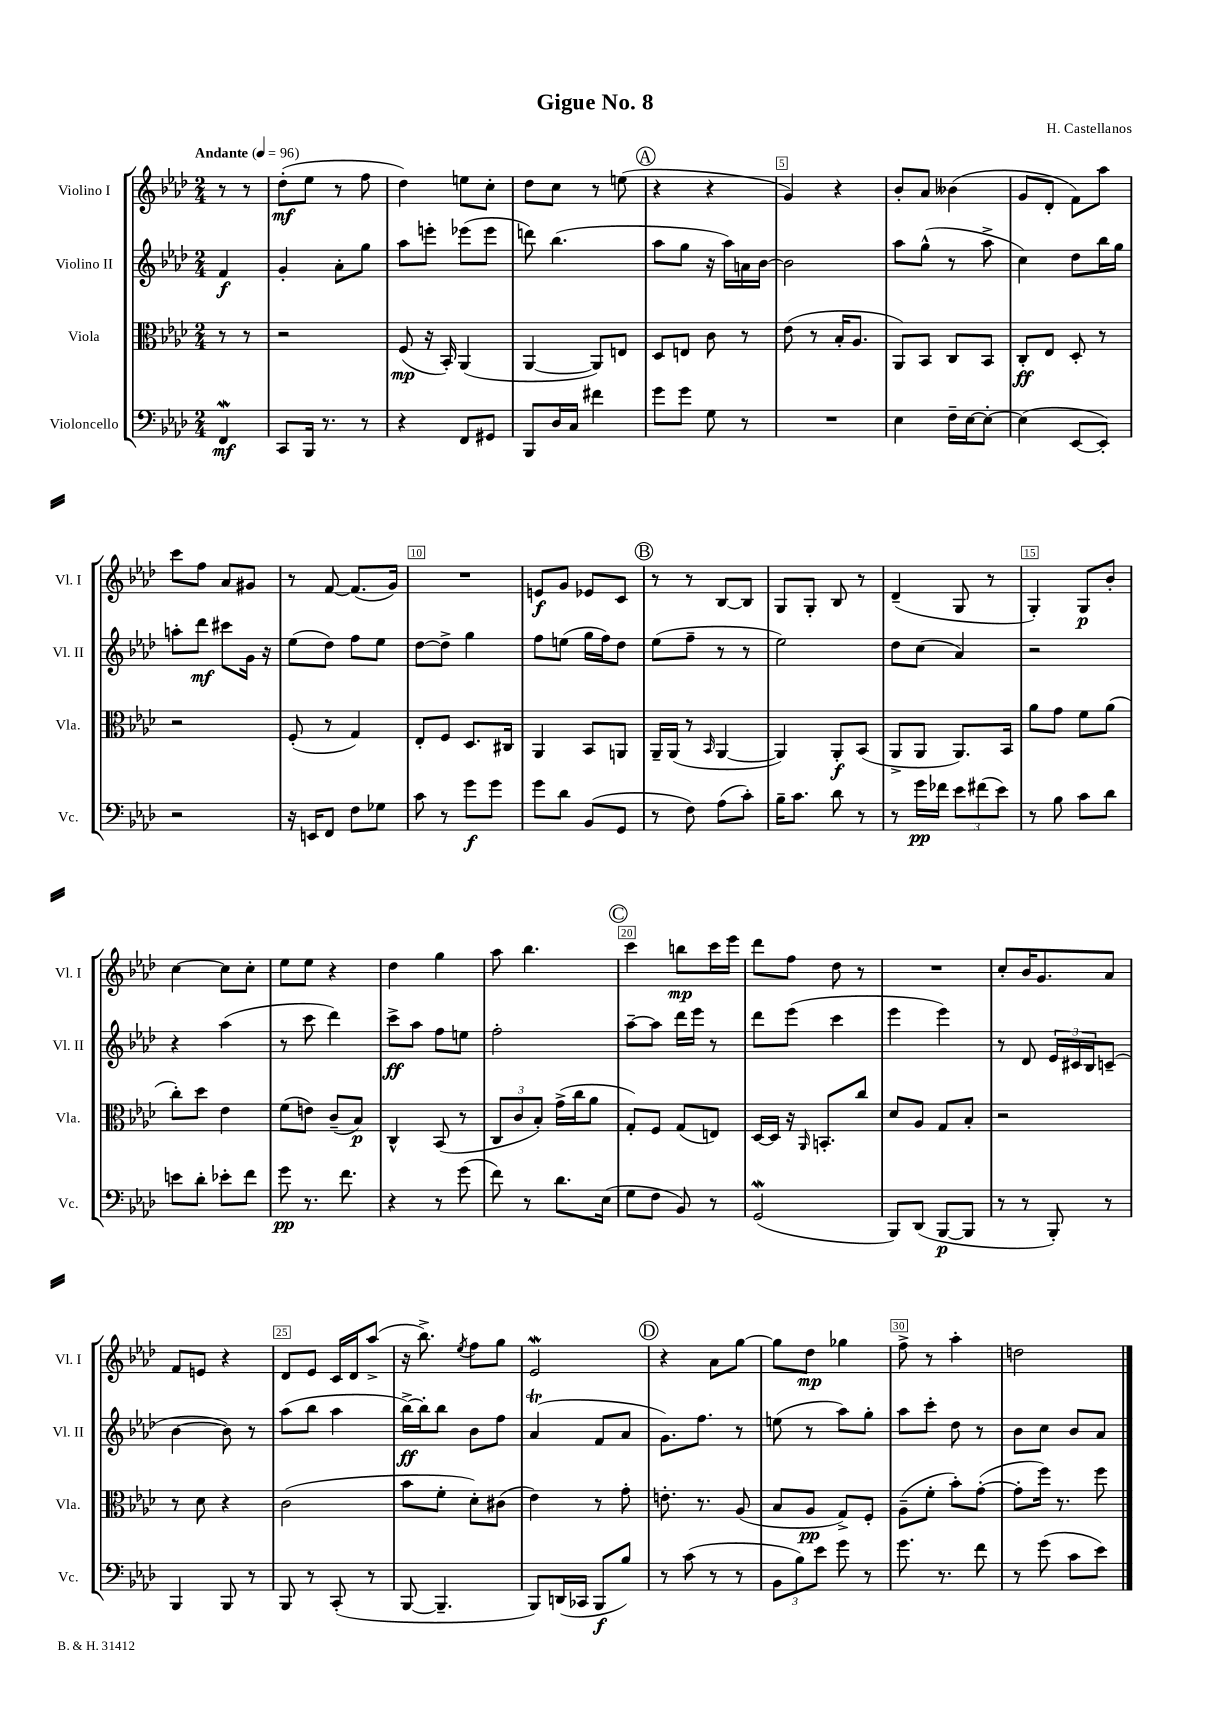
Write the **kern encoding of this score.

**kern	**kern	**kern	**kern
*staff4	*staff3	*staff2	*staff1
*clefF4	*clefC3	*clefG2	*clefG2
*k[b-e-a-d-]	*k[b-e-a-d-]	*k[b-e-a-d-]	*k[b-e-a-d-]
*M2/4	*M2/4	*M2/4	*M2/4
*MM96	*MM96	*MM96	*MM96
4FF	8r	4f	8r
.	8r	.	8r
=	=	=	=
8CC	2r	4g'	(8dd-'
16BBB-	.	.	8ee-
8.r	.	.	.
.	.	8a-'	8r
8r	.	8gg	8ff
=	=	=	=
4r	(8F	8aa-	4dd-)
.	16r	8eee'	.
.	16BB-')	.	.
8FF	(4AA-	(8eee-	8ee
8GG#	.	8eee-	8cc'
=	=	=	=
8BBB-	[4AA-	8ddd)	8dd-
16D-	.	(4.bb-	8cc
16C	.	.	.
4f#	8AA-])	.	8r
.	8E	.	(8ee
=	=	=	=
8g	8D-	8aa-	4r
8g	8E	8gg	.
8G	8c	16r	4r
.	.	16aa-)	.
8r	8r	16a	.
.	.	[16b-	.
=	=	=	=
2r	(8e-	2b-]	4g)
.	8r	.	.
.	16B-'	.	4r
.	8.A-	.	.
=	=	=	=
4E-	8AA-)	8aa-	8b-'
.	8BB-	(8gg^^	8a-
16F~	8C	8r	(4b--
[16E-	.	.	.
8E-'_	8BB-	8aa-^	.
=	=	=	=
(4E-]	8C'	4cc)	8g
.	8E-	.	8d-'
[8EE-	8D-'	8dd-	8f)
8EE-'])	8r	16bb-	8aa-
.	.	16gg	.
=	=	=	=
2r	2r	8aa'	8ccc
.	.	8ddd-	8ff
.	.	8ccc#	8a-
.	.	16g	8g#
.	.	16r	.
=	=	=	=
16r	(8F'	(8ee-	8r
16EE	.	.	.
8FF	8r	8dd-)	[8f
8F	4G)	8ff	(8.f]
8G-	.	8ee-	.
.	.	.	16g)
=	=	=	=
8c	8E-'	[8dd-	2r
8r	8F	8dd-^]	.
8g	8.D-	4gg	.
8g	.	.	.
.	16C#	.	.
=	=	=	=
8g	4AA-	8ff	8e
8d-	.	(8ee	8g
(8BB-	8BB-	16gg	8e-
.	.	16ff)	.
8GG	8AA	8dd-	8c
=	=	=	=
8r	16AA-~	(8ee-	8r
.	(16AA-	.	.
8F)	8r	8ff~	8r
.	16qqBB-	.	.
(8A-	[4AA-	8r	[8B-
8c')	.	8r	8B-]
=	=	=	=
16B-~	4AA-])	2ee-)	8G
8.c	.	.	.
.	.	.	8G'
8d-	8AA-'	.	8B-
8r	(8BB-	.	8r
=	=	=	=
8r	8AA-^	8dd-	(4d-~
16g	8AA-	(8cc	.
16f-	.	.	.
12e-	8.AA-)	4a-)	8G
(12f#	.	.	.
.	.	.	8r
12e-)	.	.	.
.	16BB-	.	.
=	=	=	=
8r	8a-	2r	4G')
8B-	8g	.	.
8c	8f	.	8G
8d-	(8a-	.	8b-'
=	=	=	=
8e	8cc')	4r	[4cc
8d-'	8dd-	.	.
8e-'	4e-	(4aa-	8cc]
8f	.	.	8cc'
=	=	=	=
8g	(8f	8r	8ee-
8.r	8e)	8ccc	8ee-
.	(8c~	4ddd-)	4r
8.f	.	.	.
.	8B-)	.	.
=	=	=	=
4r	4C^^	8ccc^	4dd-
.	.	8aa-	.
8r	(8BB-	8ff	4gg
(8g	8r	8ee	.
=	=	=	=
8f)	12C	2ff'	8aa-
.	12c	.	.
8r	.	.	4.bb-
.	12B-')	.	.
8.d-	(16g^	.	.
.	16cc	.	.
.	8a-	.	.
(16E-	.	.	.
=	=	=	=
8G	8G')	[8aa-~	4ccc
8F	8F	8aa-]	.
8BB-)	(8G	16ddd-	8bb
.	.	16eee-	.
8r	8E)	8r	16ccc
.	.	.	16eee-
=	=	=	=
(2GG	[16D-	8ddd-	8ddd-
.	16D-]	.	.
.	16r	(8eee-	8ff
.	16qqAA-	.	.
.	8.BB'	.	.
.	.	4ccc	8dd-
.	8cc	.	8r
=	=	=	=
8BBB-)	8d-	4eee-	2r
(8DD-	8A-	.	.
[8BBB-	8G	4eee-)	.
8BBB-]	8B-'	.	.
=	=	=	=
8r	2r	8r	8cc'
8r	.	8d-	16b-
.	.	.	8.g
8BBB-')	.	24e-	.
.	.	24c#	.
.	.	24B-	.
8r	.	(8c~	8a-
=	=	=	=
4BBB-	8r	[4b-	8f
.	8d-	.	8e
8BBB-	4r	8b-])	4r
8r	.	8r	.
=	=	=	=
8BBB-	(2c	(8aa-	8d-
8r	.	8bb-	8e-
(8CC'	.	4aa-	16c
.	.	.	16d-
8r	.	.	(8aa-^
=	=	=	=
[8BBB-	8b-	[16bb-^)	16r
.	.	16bb-']	8.bb-^)
4.BBB-~]	8f'	8bb-	.
.	.	.	8qee-
.	8d-')	8b-	8ff
.	(8c#	8ff	8gg
=	=	=	=
8BBB-)	4e-)	(4a-	2e-
(16DD	.	.	.
16CC-	.	.	.
8BBB-	8r	8f	.
8B-)	8g'	8a-	.
=	=	=	=
8r	8.e'	8.g)	4r
(8c	.	.	.
.	8.r	8.ff	.
8r	.	.	8a-
8r	(8A-	8r	[8gg
=	=	=	=
12BB-	8B-	(8ee	8gg]
12B-)	.	.	.
.	8A-	8r	8dd-
12e-	.	.	.
8g	8G^)	8aa-)	4gg-
8r	8F'	8gg'	.
=	=	=	=
8.g	(8A-~	8aa-	8ff^
.	8f'	8ccc'	8r
8.r	.	.	.
.	8b-')	8dd-	4aa-'
8f	([8g'	8r	.
=	=	=	=
8r	8g']	8b-	2dd
(8g	16ff)	8cc	.
.	8.r	.	.
8c	.	8b-	.
8e-)	8ff	8a-	.
==	==	==	==
*-	*-	*-	*-
